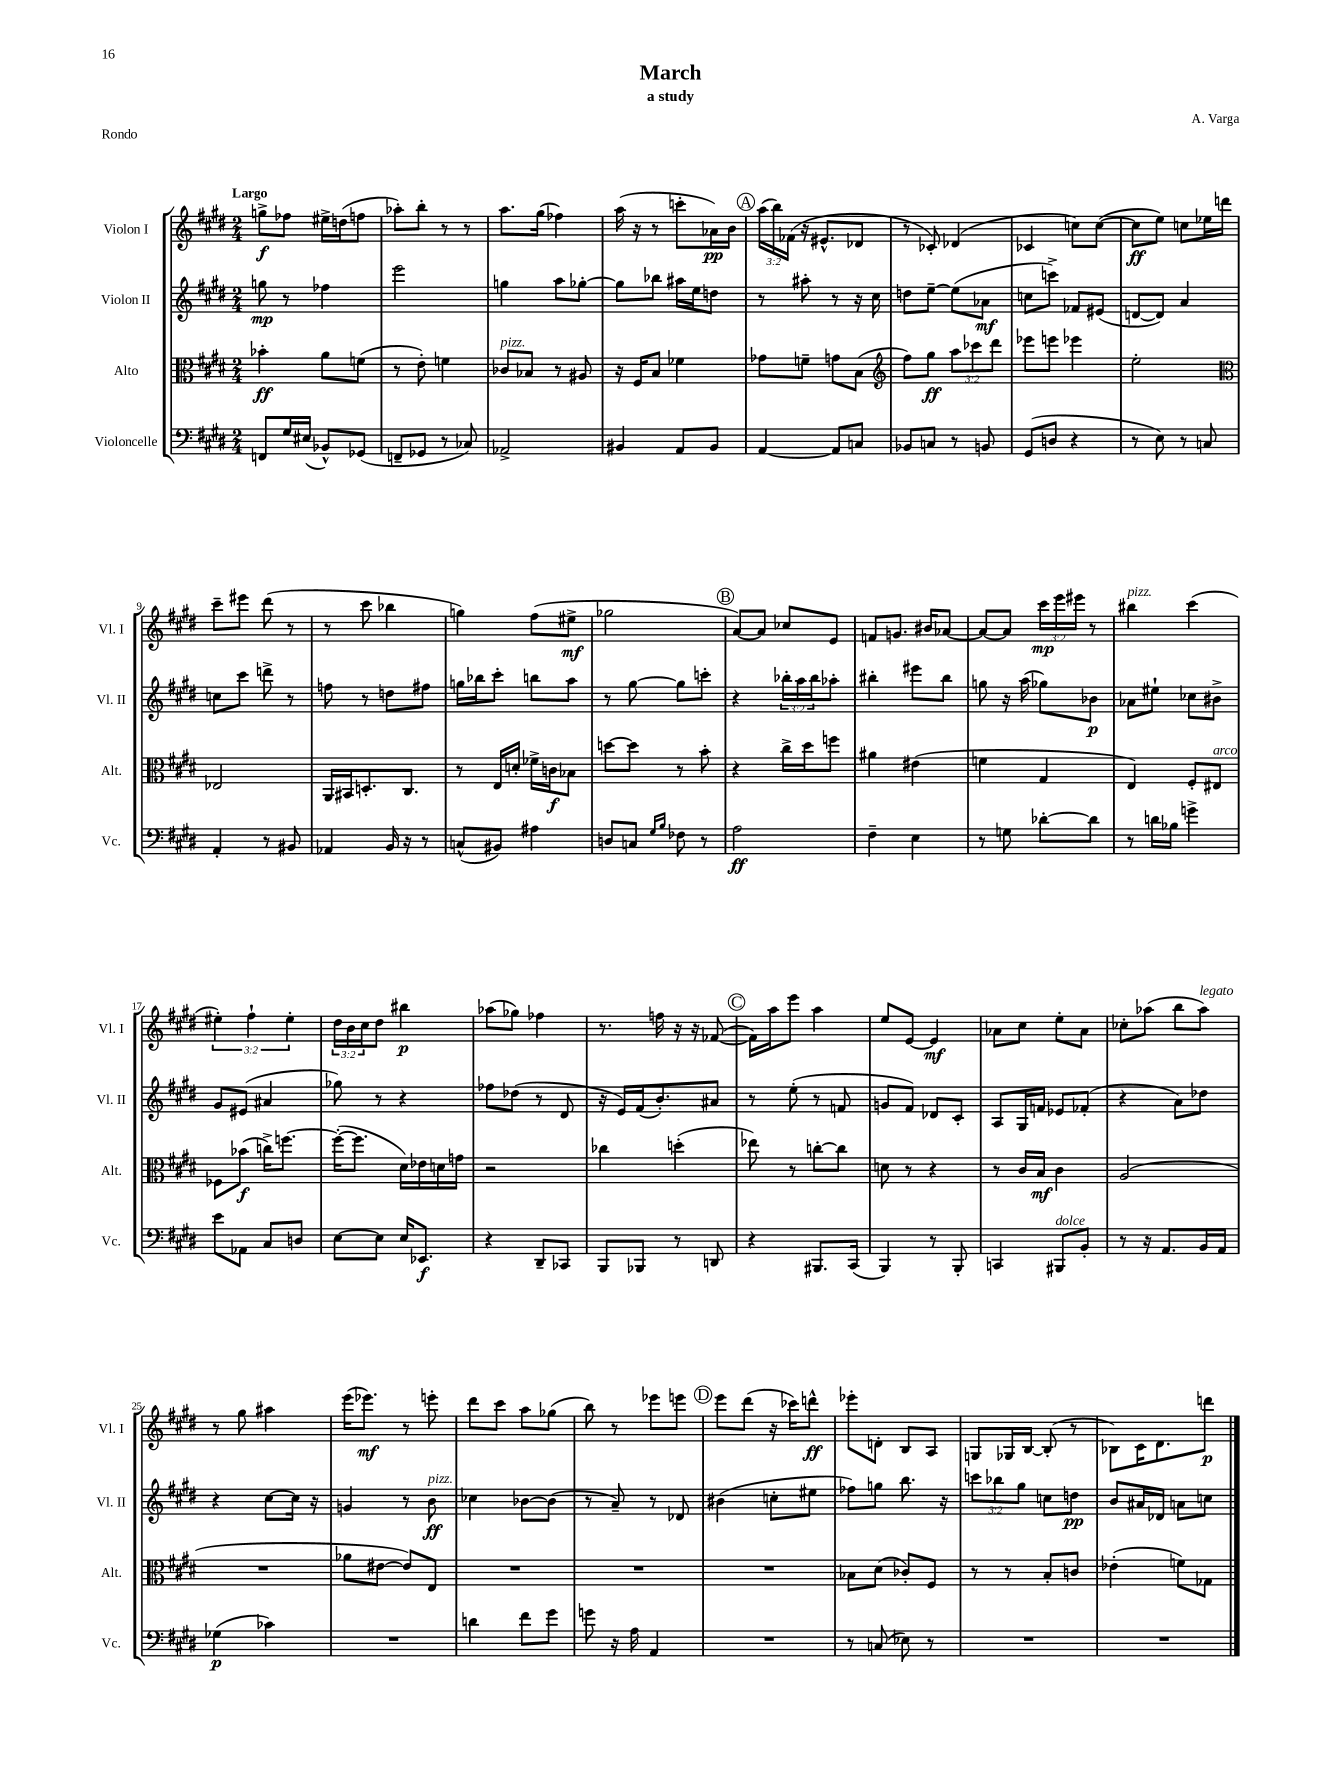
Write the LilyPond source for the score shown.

\header { title = "March" composer = "A. Varga" subtitle = "a study" piece = "Rondo" }
<<
\new StaffGroup <<
\new Staff = "s0" \with { instrumentName = "Violon I" shortInstrumentName = "Vl. I" } {
    \clef treble \key e \major \numericTimeSignature \time 2/4 \override Staff.TupletNumber.text = #tuplet-number::calc-fraction-text \tempo "Largo"
    g''8->\f fes''8 eis''16-> d''16( f''8 |
    aes''8-.) b''8-. r8 r8 |
    a''8. gis''16( fes''4) |
    a''16( r16 r8 c'''8-. aes'16\pp) b'16 |
    \mark \markup { \circle "A" } \tuplet 3/2 { a''16( b''16) fes'16( } r16 eis'8.-^ des'8 |
    r8 ces'8-.) des'4( |
    ces'4 c''8) c''8~( |
    c''8\ff e''8) c''8 ees''16 d'''16 |
    cis'''8-- eis'''8 dis'''8( r8 |
    r8 cis'''8 bes''4 |
    g''4) fis''8( eis''8->\mf |
    ges''2 |
    \mark \markup { \circle "B" } a'8~) a'8 ces''8 e'8 |
    f'8 g'8. bis'16 aes'8~ |
    aes'8~ aes'8 \tuplet 3/2 { cis'''16\mp e'''16 eis'''16 } r8 |
    bis''4^\markup { \italic "pizz." } cis'''4( |
    \tuplet 3/2 { eis''4-.) fis''4-! eis''4-. } |
    \tuplet 3/2 { dis''16 b'16 cis''16 } dis''8 bis''4\p |
    aes''8( ges''8) fes''4 |
    r8. f''16 r16 r16 fes'8~( |
    \mark \markup { \circle "C" } fes'16) a''16 e'''8 a''4 |
    e''8 e'8~ e'4\mf |
    aes'8 cis''8 e''8-. aes'8 |
    ces''8-. aes''8( b''8 aes''8^\markup { \italic "legato" }) |
    r8 gis''8 ais''4 |
    e'''16( ees'''8.\mf) r8 e'''8-. |
    dis'''8 cis'''8 a''8 ges''8( |
    b''8) r8 ees'''8 e'''8 |
    \mark \markup { \circle "D" } e'''8 dis'''8( r16 ces'''16) d'''8-^\ff |
    ees'''8-. d'8-. b8 a8 |
    g8 ges16 b16~ b8-.( r8 |
    bes8) cis'16 dis'8. d'''8\p \bar "|." |
}
\new Staff = "s1" \with { instrumentName = "Violon II" shortInstrumentName = "Vl. II" } {
    \clef treble \key e \major \numericTimeSignature \time 2/4 \override Staff.TupletNumber.text = #tuplet-number::calc-fraction-text
    g''8\mp r8 fes''4 |
    e'''2 |
    g''4 a''8 ges''8~-. |
    ges''8 bes''8 ais''16 e''16 d''8 |
    \mark \markup { \circle "A" } r8 ais''8-. r8 r16 cis''16 |
    d''8 e''8~-- e''8( aes'8\mf |
    c''8 c'''8->) fes'8 eis'8( |
    d'8~ d'8) a'4 |
    c''8 cis'''8 d'''8-> r8 |
    f''8 r8 d''8 fis''8 |
    g''16 bes''16 cis'''8-. b''8 a''8 |
    r8 gis''8~ gis''8 c'''8-. |
    \mark \markup { \circle "B" } r4 \tuplet 3/2 { bes''16-. a''16 bes''16 } aes''8-. |
    bis''4-. eis'''8 bis''8 |
    g''8 r16 a''16( ges''8) bes'8\p |
    aes'8 eis''8-! ces''8 bis'8-> |
    gis'8 eis'8( ais'4 |
    ges''8) r8 r4 |
    fes''8 des''8( r8 dis'8 |
    r16 e'16) fis'16( b'8.-.) ais'8 |
    \mark \markup { \circle "C" } r8 e''8-.( r8 f'8 |
    g'8 fis'8) des'8 cis'8-. |
    a8 gis16 f'16 ees'8 fes'8-.( |
    r4 a'8) des''8 |
    r4 cis''8~ cis''16 r16 |
    g'4 r8 b'8\ff^\markup { \italic "pizz." } |
    ces''4 bes'8~ bes'8( |
    r8 a'8--) r8 des'8 |
    \mark \markup { \circle "D" } bis'4( c''8-. eis''8 |
    fes''8) g''8 b''8. r16 |
    \tuplet 3/2 { c'''8 bes''8 gis''8 } c''8 d''8\pp |
    b'8 ais'16 des'16 a'8 c''8 \bar "|." |
}
\new Staff = "s2" \with { instrumentName = "Alto" shortInstrumentName = "Alt." } {
    \clef alto \key e \major \numericTimeSignature \time 2/4 \override Staff.TupletNumber.text = #tuplet-number::calc-fraction-text
    bes'4-.\ff a'8 f'8( |
    r8 e'8-.) f'4 |
    ces'8^\markup { \italic "pizz." } bes8 r8 ais8 |
    r16 fis16 b8 fes'4 |
    \mark \markup { \circle "A" } ges'8 f'8-- g'8 b8( |
    \clef treble fis''8) gis''8\ff \tuplet 3/2 { a''8 ces'''8 dis'''8 } |
    ees'''8 e'''8 ees'''4 |
    e''2-. |
    \clef alto ees2 |
    a,16 bis,16 d8.-. cis8. |
    r8 e16 d'16-. fes'16-> c'16\f bes8 |
    d''8~ d''8 r8 b'8-. |
    \mark \markup { \circle "B" } r4 cis''16-> dis''16 f''8 |
    ais'4 eis'4( |
    f'4 gis4 |
    e4) fis8-. eis8^\markup { \italic "arco" } |
    fes8 bes'8\f( c''16->) f''8.~ |
    f''16~-.( f''8. dis'16) ees'16 d'16 g'16 |
    r2 |
    ces''4 d''4-.( |
    \mark \markup { \circle "C" } ees''8) r8 c''8~-. c''8 |
    d'8 r8 r4 |
    r8 cis'16 b16\mf cis'4 |
    a2( |
    R2 |
    aes'8 eis'8~ eis'8) e8 |
    R2 |
    R2 |
    \mark \markup { \circle "D" } R2 |
    bes8 dis'8( ces'8-.) fis8 |
    r8 r8 b8-. c'8 |
    ees'4-.( f'8) ges8 \bar "|." |
}
\new Staff = "s3" \with { instrumentName = "Violoncelle" shortInstrumentName = "Vc." } {
    \clef bass \key e \major \numericTimeSignature \time 2/4
    f,8 gis16 eis16( bes,8-^) ges,8( |
    f,8-- ges,8 r8 ces8) |
    aes,2-> |
    bis,4 a,8 bis,8 |
    \mark \markup { \circle "A" } a,4~ a,8 c8 |
    bes,8 c8 r8 b,8 |
    gis,8( d8 r4 |
    r8 e8) r8 c8 |
    a,4-. r8 bis,8 |
    aes,4 b,16 r16 r8 |
    c8-^( bis,8) ais4 |
    d8 c8 \grace { gis16 b16 } fes8 r8 |
    \mark \markup { \circle "B" } a2\ff |
    fis4-- e4 |
    r8 g8 des'8~-. des'8 |
    r8 d'16 bes16 g'4-> |
    e'8 aes,8 cis8 d8 |
    e8~ e8 e16 ees,8.\f |
    r4 dis,8-- ces,8 |
    b,,8 bes,,8 r8 d,8 |
    \mark \markup { \circle "C" } r4 bis,,8. cis,16( |
    b,,4) r8 b,,8-. |
    c,4 bis,,8^\markup { \italic "dolce" } b,8-. |
    r8 r16 a,8. b,16 a,16 |
    ges4\p( ces'4) |
    R2 |
    d'4 fis'8 gis'8 |
    g'8 r16 a16 a,4 |
    \mark \markup { \circle "D" } R2 |
    r8 c8( ees8) r8 |
    R2 |
    R2 \bar "|." |
}
>>
>>
